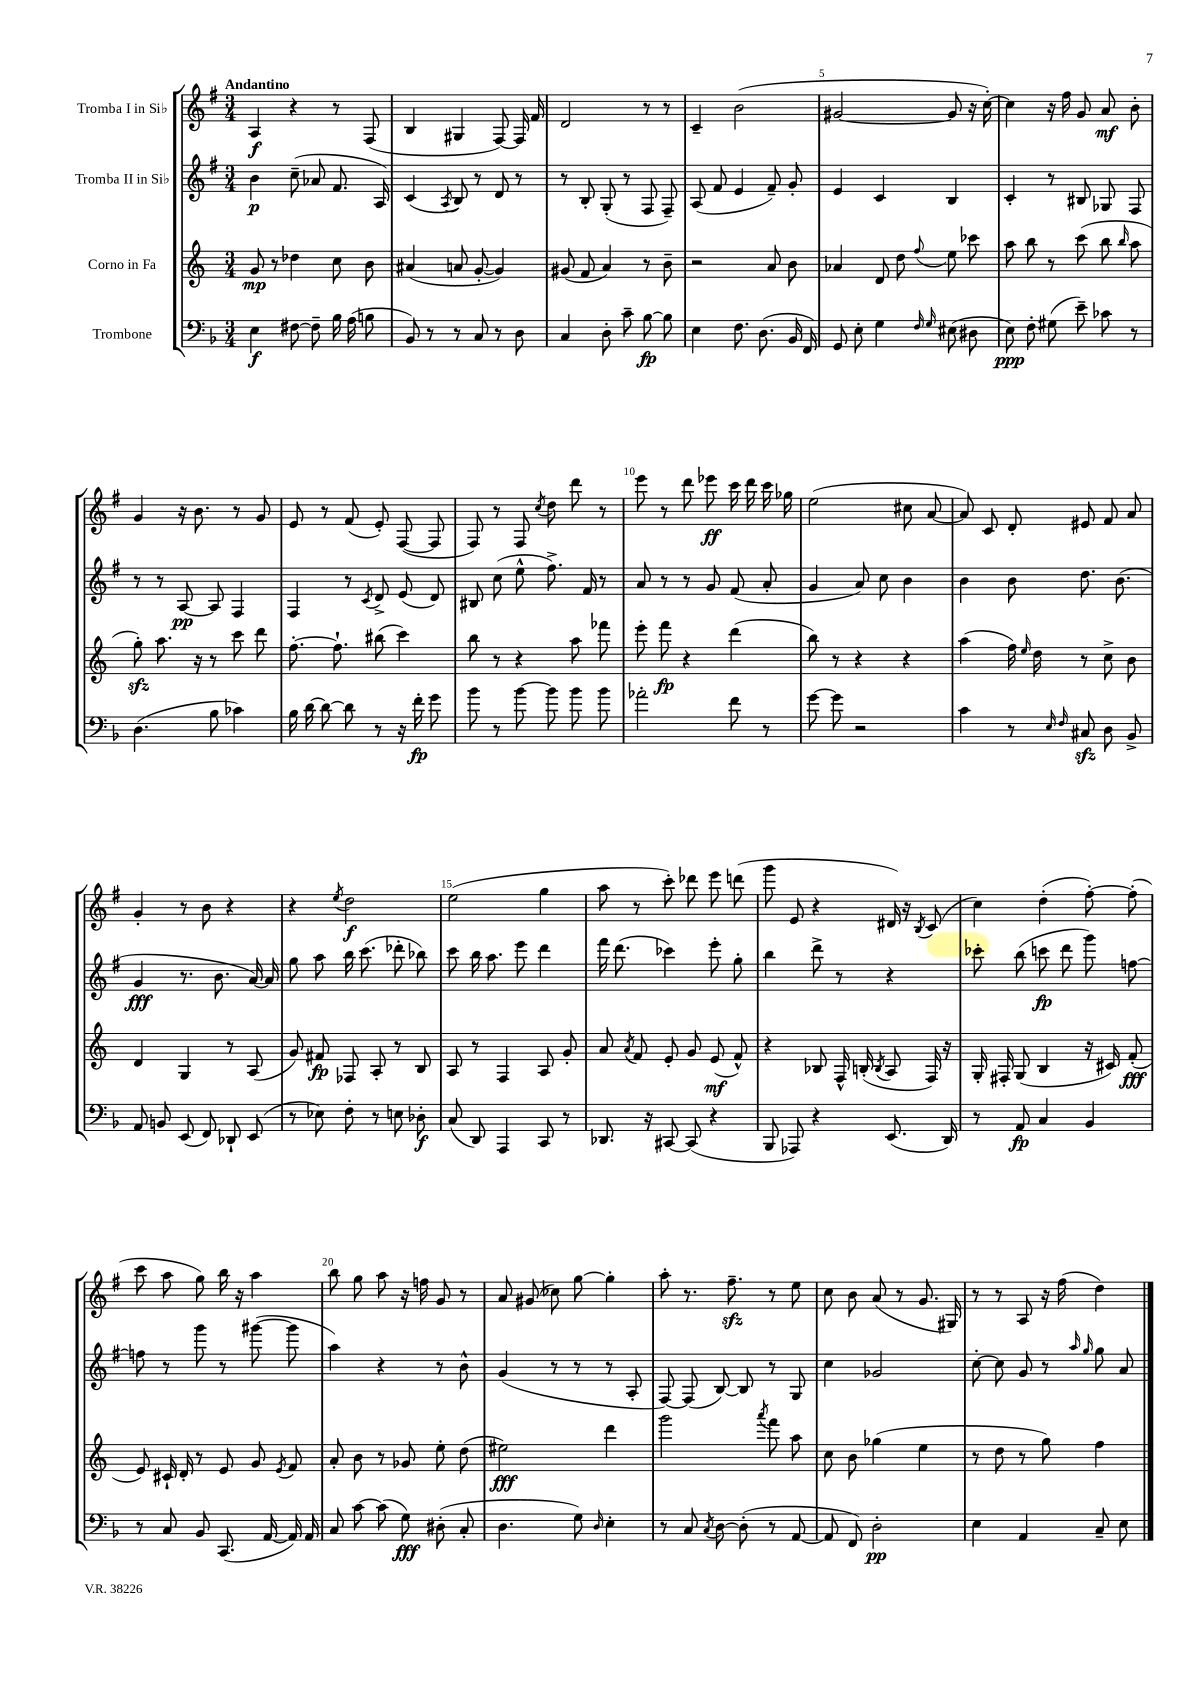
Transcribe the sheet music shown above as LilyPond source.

<<
\new StaffGroup <<
\new Staff = "s0" \with { instrumentName = "Tromba I in Sib" } {
    \clef treble \key g \major \numericTimeSignature \time 3/4 \tempo "Andantino"
    \autoBeamOff a4\f r4 r8 fis8( |
    b4 gis4 fis8~) fis16 fis'16 |
    d'2 r8 r8 |
    c'4-- b'2( |
    gis'2~ gis'8 r16 c''16~-.) |
    c''4 r16 fis''16 g'8 a'8\mf b'8-. |
    g'4 r16 b'8. r8 g'8 |
    e'8 r8 fis'8( e'8-.) fis8~( fis8 |
    fis8) r8 fis8 \acciaccatura { c''8 } d''8 d'''8 r8 |
    e'''8 r8 d'''8 ees'''8\ff c'''16 d'''16 c'''16 ges''16 |
    e''2( cis''8 a'8~ |
    a'8) c'8 d'8-. eis'8 fis'8 a'8 |
    g'4-. r8 b'8 r4 |
    r4 \acciaccatura { e''8 } d''2\f |
    e''2( g''4 |
    a''8 r8 c'''8-.) des'''8 e'''8 d'''8( |
    g'''8 e'8 r4 dis'16) r16 \acciaccatura { b8 } c'8( |
    c''4) d''4-.( fis''8~-.) fis''8-.( |
    c'''8 a''8 g''8) b''16 r16 a''4 |
    b''8 g''8 a''8 r16 f''16 g'8 r8 |
    a'8 gis'8( ces''8) g''8~ g''4-. |
    a''8-. r8. fis''8.--\sfz r8 e''8 |
    c''8 b'8 a'8( r8 g'8. gis16) |
    r8 r8 a8 r16 fis''16( d''4) \bar "|." |
}
\new Staff = "s1" \with { instrumentName = "Tromba II in Sib" } {
    \clef treble \key g \major \numericTimeSignature \time 3/4
    \autoBeamOff b'4\p c''8--( aes'8 fis'8. a16) |
    c'4( \acciaccatura { a8 } b8) r8 d'8 r8 |
    r8 b8-. g8-.( r8 fis8 fis8--) |
    a8( fis'8 e'4 fis'8--) g'8-. |
    e'4 c'4 b4 |
    c'4-. r8 bis8 ges8 fis8 |
    r8 r8 a8~\pp a8 fis4 |
    fis4 r8 \acciaccatura { c'8 } d'8-> e'8( d'8) |
    bis8 c''8( e''8-^ fis''8.->) fis'16 r8 |
    a'8 r8 r8 g'8 fis'8( a'8-. |
    g'4 a'8) c''8 b'4 |
    b'4 b'8 d''8. b'8.( |
    g'4\fff r8. b'8. a'16~) a'16 |
    g''8 a''8 b''16 c'''8.( des'''8-. bes''8) |
    c'''8 b''16 a''8. e'''8 d'''4 |
    fis'''16 d'''8.( ces'''4) e'''8-. g''8-. |
    b''4 d'''8-> r8 r4 |
    ces'''8-. b''8( c'''8\fp d'''8 g'''8) f''8~ |
    f''8 r8 g'''8 r8 gis'''8~( gis'''8 |
    a''4) r4 r8 b'8-^ |
    g'4( r8 r8 r8 a8-. |
    fis8~) fis8( b8~) b8 r8 g8 |
    c''4 ges'2 |
    c''8~-. c''8 g'8 r8 \grace { a''16 g''16 } g''8 a'8 \bar "|." |
}
\new Staff = "s2" \with { instrumentName = "Corno in Fa" } {
    \clef treble \key c \major \numericTimeSignature \time 3/4
    \autoBeamOff g'8\mp r8 des''4 c''8 b'8 |
    ais'4( a'8 g'8~-. g'4) |
    gis'8( f'8 a'4) r8 b'8-- |
    r2 a'8 b'8 |
    aes'4 d'8 d''8 \appoggiatura { f''8 } e''8 ces'''8 |
    a''8 b''8 r8 c'''8( b''8 \grace { b''16 } a''8 |
    g''8-.\sfz) a''8. r16 r8 c'''8 d'''8 |
    f''8.~-. f''8.-! bis''8( c'''4) |
    b''8 r8 r4 a''8 fes'''8 |
    e'''8-. f'''8\fp r4 d'''4( |
    b''8) r8 r4 r4 |
    a''4( f''16) \grace { e''16 } d''16 r8 c''8-> b'8 |
    d'4 g4 r8 a8( |
    g'8) fis'8\fp fes8 a8-. r8 b8 |
    a8 r8 f4 a8 g'8-. |
    a'8 \acciaccatura { a'8 } f'8 e'8-. g'8 e'8\mf( f'8-^) |
    r4 bes8 f16-^ b16-.( \acciaccatura { b8 } a8 f16) r16 |
    g16-. fis16-. g8( b4 r16 cis'16) f'8-.\fff( |
    e'8) cis'16-! d'16-. r8 e'8 g'8 \acciaccatura { e'8 } f'8 |
    a'8-. b'8 r8 ges'8 e''8-. d''8( |
    eis''2\fff) d'''4 |
    g'''2 \acciaccatura { a'''8 } f'''8 a''8 |
    c''8 b'8 ges''4( e''4 |
    r8 d''8 r8 g''8) f''4 \bar "|." |
}
\new Staff = "s3" \with { instrumentName = "Trombone" } {
    \clef bass \key f \major \numericTimeSignature \time 3/4
    \autoBeamOff e4\f fis8~ fis8-- bes16 a16( b8 |
    bes,8) r8 r8 c8 r8 d8 |
    c4 d8-. c'8-- bes8~\fp bes8 |
    e4 f8. d8.( bes,16 f,16) |
    g,8 e8-. g4 \grace { f16 g16 } eis8( dis8 |
    e8\ppp) f8-. gis8( e'8--) ces'8 r8 |
    d4.( bes8 ces'4) |
    bes16 d'16~ d'8~ d'8 r8 r16 f'16-.\fp g'8 |
    bes'8 r8 bes'8~ bes'8 bes'8 bes'8 |
    aes'2-. f'8 r8 |
    g'8~ g'8 r2 |
    c'4 r8 \grace { e16 f16 } cis8\sfz d8 bes,8-> |
    a,8 b,8 e,8( f,8) des,8-! e,8( |
    r8 ees8) f8-. r8 e8 des8-.\f |
    c8( d,8) a,,4 c,8 r8 |
    des,8. r16 cis,8~ cis,8( r4 |
    bes,,8 aes,,8) r4 e,8.( d,16) |
    r8 a,8\fp c4 bes,4 |
    r8 c8 bes,8 c,8.( a,16~ a,16) a,16 |
    c8 c'8~ c'8( g8\fff) dis8-.( c8-. |
    d4. g8) \grace { d16 } e4-. |
    r8 c8 \acciaccatura { c8 } d8~ d8-.( r8 a,8~ |
    a,8 f,8) d2-.\pp |
    e4 a,4 c8-- e8 \bar "|." |
}
>>
>>
\layout { \context { \Score \override BarNumber.break-visibility = ##(#f #t #t) barNumberVisibility = #(every-nth-bar-number-visible 5) } }
